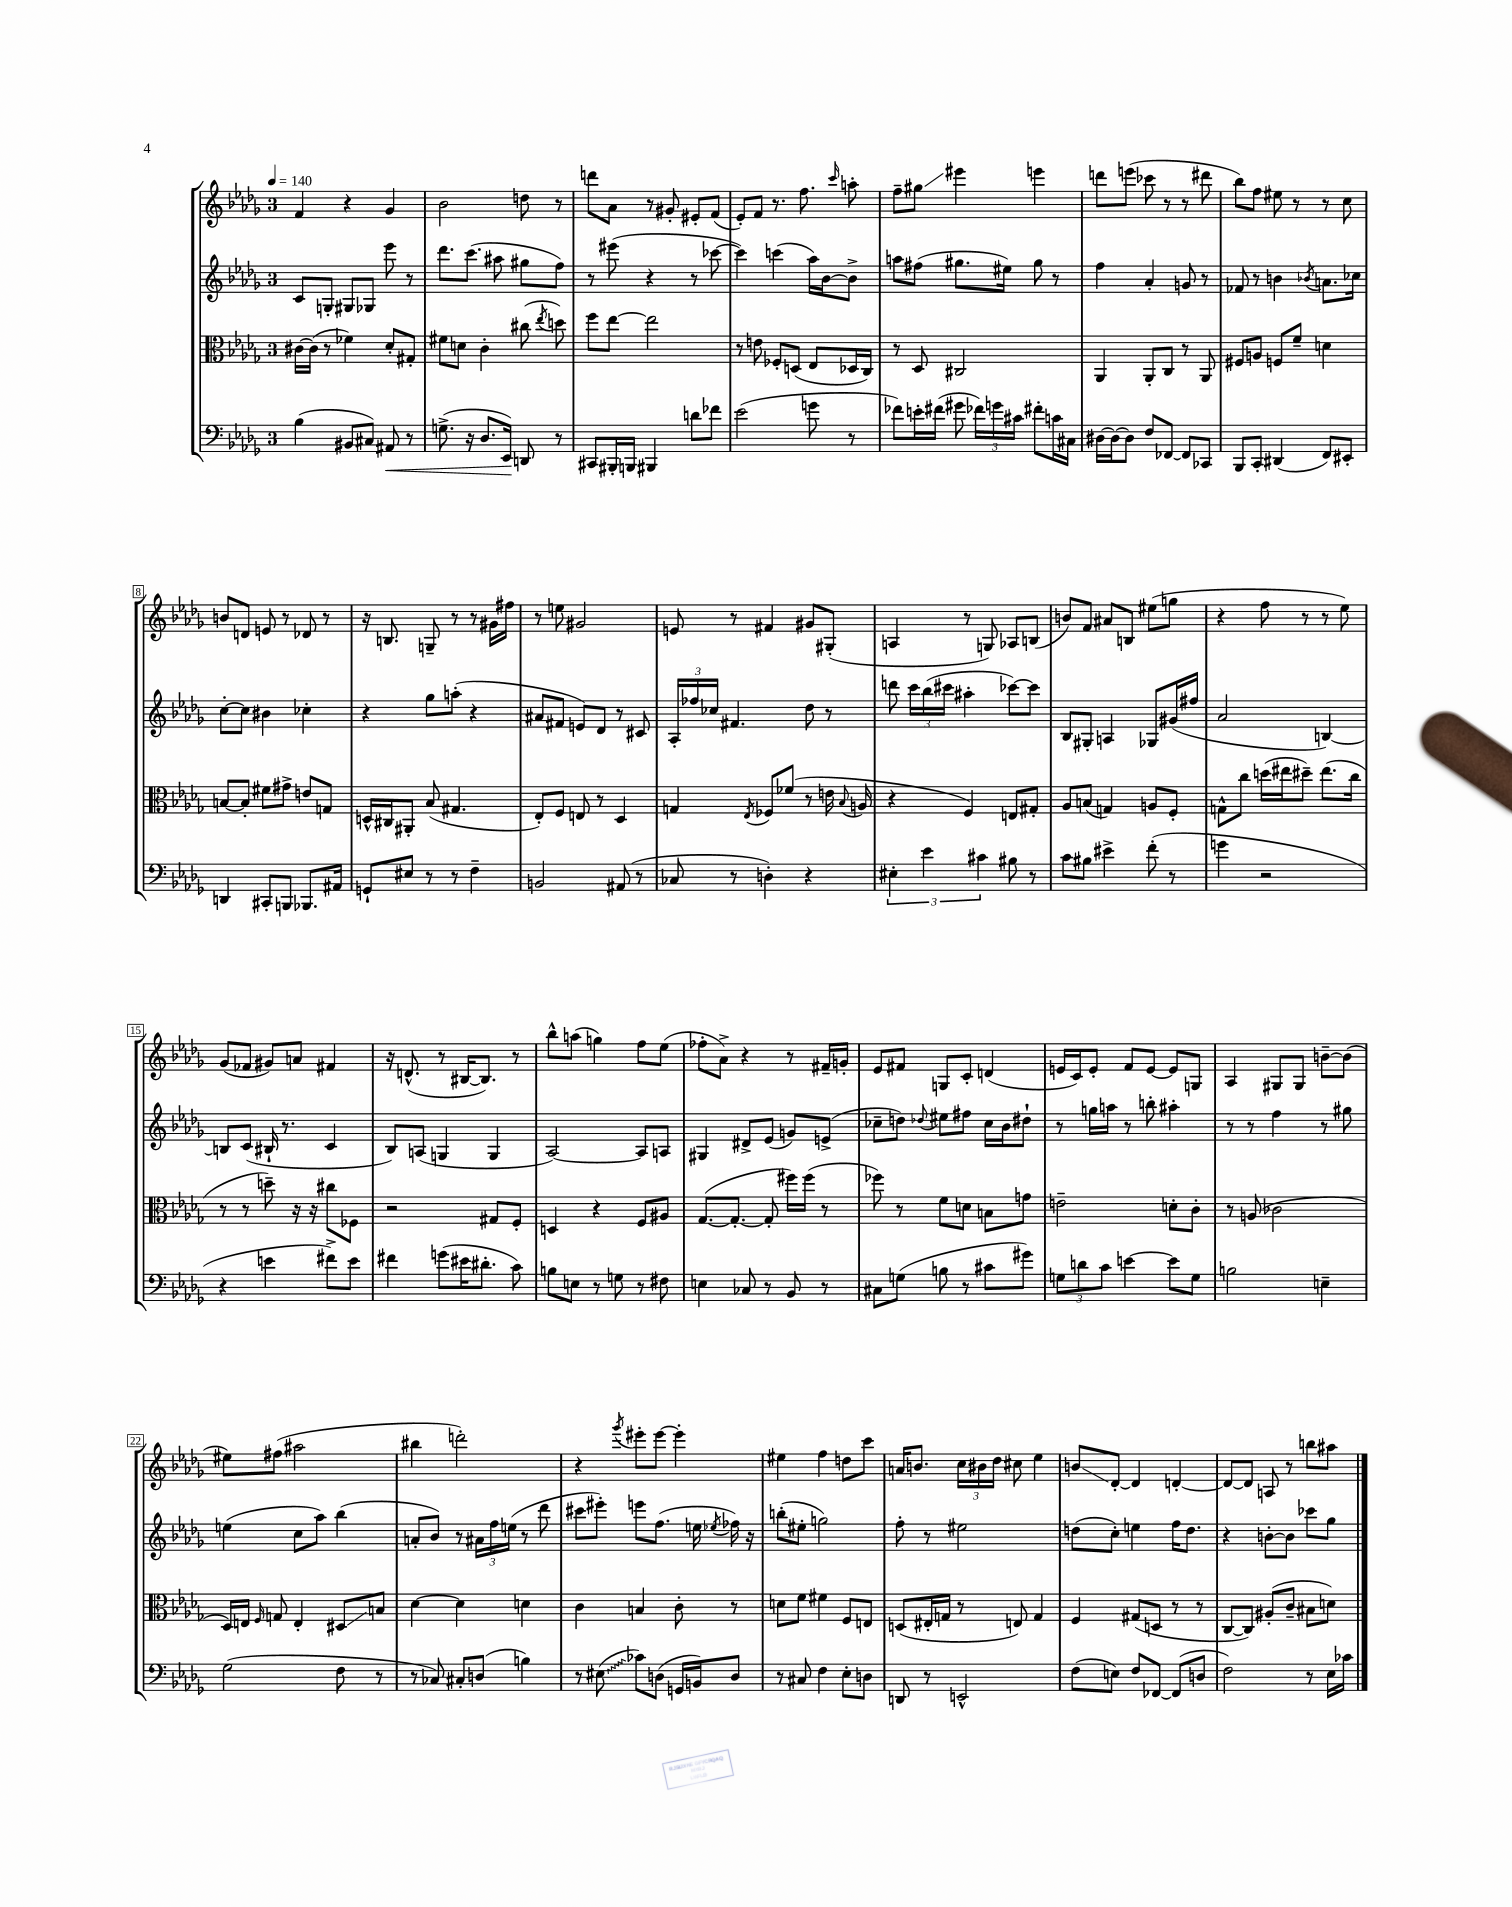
<<
\new StaffGroup <<
\new Staff = "s0" {
    \clef treble \key des \major \once \override Staff.TimeSignature.style = #'single-digit \time 3/4 \tempo 4 = 140
    \autoBeamOff f'4 r4 ges'4 |
    bes'2 d''8 r8 |
    d'''8[ aes'8] r8 gis'8-. eis'8[-. f'8]( |
    ees'8[-.) f'8] r8. f''8. \grace { c'''16 } a''8-. |
    f''8[-- gis''8]\glissando eis'''4 e'''4 |
    d'''8[ e'''8]( ces'''8 r8 r8 dis'''8 |
    bes''8[) f''8] eis''8 r8 r8 c''8 |
    b'8[ d'8] e'8 r8 des'8 r8 |
    r16 b8. g8-- r8 r8 gis'16[ fis''16] |
    r8 e''8 gis'2 |
    e'8 r8 fis'4 gis'8[ gis8]-.( |
    a4 r8 g8) aes8[ b8]( |
    b'8[) f'8] ais'8[ b8] eis''8[( g''8] |
    r4 f''8 r8 r8 ees''8) |
    ges'8[( fes'8] gis'8[) a'8] fis'4 |
    r16 d'8.-^( r8 bis16[~ bis8.]) r8 |
    bes''8[-^ a''8]( g''4) f''8[ ees''8]( |
    fes''8[-. aes'8]->) r4 r8 fis'16[-- g'16]-. |
    ees'8[ fis'8] g8[ c'8]-. d'4( |
    e'16[ c'16) e'8]-. f'8[ e'8]~ e'8[ g8] |
    aes4 gis8[ gis8] b'8[~-- b'8]( |
    eis''8[) fis''8]( ais''2 |
    bis''4 d'''2-.) |
    r4 \acciaccatura { ges'''8 } eis'''8[-. eis'''8]~ eis'''4-. |
    eis''4 f''4 d''8[ c'''8] |
    a'16[ b'8.] \tuplet 3/2 { c''16[ bis'16 des''16] } cis''8 ees''4 |
    b'8[\glissando des'8]~-. des'4 d'4~-. |
    d'8[~ d'8] a8 r8 b''8[ ais''8] \bar "|." |
}
\new Staff = "s1" {
    \clef treble \key des \major \once \override Staff.TimeSignature.style = #'single-digit \time 3/4
    \autoBeamOff c'8[ g8]-. gis8[ ges8] ees'''8 r8 |
    des'''8.[ c'''8.]( ais''8 gis''8[ f''8]) |
    r8 eis'''8( r4 r8 ces'''8~ |
    ces'''4) c'''4( aes''16[) bes'16~ bes'8]-> |
    a''8[ fis''8]( gis''8.[ eis''16]) gis''8 r8 |
    f''4 aes'4-. g'8 r8 |
    fes'8 r8 b'4 \acciaccatura { bes'8 } a'8.[ ces''16] |
    c''8[~-. c''8] bis'4 ces''4-. |
    r4 ges''8[ a''8]-.( r4 |
    ais'8[ fis'8] e'8[) des'8] r8 cis'8 |
    \tuplet 3/2 { aes16[-. fes''16 ces''16] } fis'4. des''8 r8 |
    d'''8 \tuplet 3/2 { c'''16[ bes''16( cis'''16] } ais''4-. ces'''8[~) ces'''8] |
    bes8[ gis8]-. a4 ges8[ gis'16( fis''16] |
    aes'2 b4~) |
    b8[ c'8]( bis16-! r8. c'4 |
    bes8[) a8]( g4 g4 |
    aes2~) aes8[ a8] |
    gis4 dis'8[-> ees'8]( g'8[) e'8]->( |
    ces''8[-- d''8]) \appoggiatura { des''8 } eis''8[ fis''8] ces''16[ bes'16 dis''8]-! |
    r8 g''16[ a''16] r8 b''8-. ais''4-. |
    r8 r8 f''4 r8 gis''8 |
    e''4( c''8[ aes''8]) bes''4( |
    a'8[-. bes'8]) r8 \tuplet 3/2 { ais'16[ f''16 e''16]( } r8 des'''8 |
    cis'''8[ eis'''8]-.) e'''8[ f''8.]( e''16 \acciaccatura { ees''8 } fes''16) r16 |
    b''8[-.( eis''8]-. g''2) |
    f''8-. r8 eis''2 |
    d''8[( c''8]-.) e''4 f''16[ d''8.] |
    r4 b'8[~-. b'8] ces'''8[ ges''8] \bar "|." |
}
\new Staff = "s2" {
    \clef alto \key des \major \once \override Staff.TimeSignature.style = #'single-digit \time 3/4
    \autoBeamOff cis'16[~ cis'16]( r8 fes'4) des'8[-. gis8]-. |
    fis'8[ d'8] c'4-. cis''8( \acciaccatura { ees''8 } d''8) |
    f''8[ ees''8]~ ees''2 |
    r8 e'8 fes8[-. d8]( ees8[ des16 c16]) |
    r8 des8 cis2 |
    aes,4 aes,8[-. c8] r8 aes,8 |
    fis8[ a8] f8[ f'8]-- d'4 |
    b8[~ b8]-. fis'8[ gis'8]-> e'8[ g8] |
    d16[-^ cis16 ais,8]-. bes8( gis4. |
    ees8[-.) f8] e8 r8 des4 |
    g4 \acciaccatura { ees8 } fes8[ fes'8]( r8 e'16 \appoggiatura { bes8 } a16 |
    r4 f4) e8[ gis8]-. |
    aes8[ b8]( g4) a8[ f8]-. |
    g8[-^ c''8] d''16[( eis''16 dis''8]--) eis''8.[( c''16] |
    r8 r8 d''8--) r16 r16 cis''8[ fes8] |
    r2 gis8[ f8]-. |
    d4 r4 f8[ ais8] |
    ges8.[~( ges8.]~-. ges8-. fis''16[) fis''16]( r8 |
    fes''8) r8 f'8[ d'8] b8[ g'8] |
    e'2-- d'8[-. c'8]-. |
    r8 a8( ces'2 |
    des16[) e16] \grace { f16 } g8 e4-. dis8[\glissando b8] |
    des'4~ des'4 d'4 |
    c'4 b4 c'8-. r8 |
    d'8[ f'8] fis'4 f8[ e8] |
    d8[( eis16-. g16] r8 e8) g4 |
    f4 gis8[( d8] r8 r8 |
    c8[~ c8]) ais8[-.( c'8]-- bis8[ d'8]) \bar "|." |
}
\new Staff = "s3" {
    \clef bass \key des \major \once \override Staff.TimeSignature.style = #'single-digit \time 3/4
    \autoBeamOff bes4( bis,8[ cis8]) ais,8\< r8 |
    g8.->( r16 des8.[ ees,16]\!) d,8 r8 |
    cis,8[ bis,,16-. b,,16] bis,,4 d'8[ fes'8] |
    ees'2( g'8 r8 |
    fes'8[) e'16-. fis'16]( gis'8 \tuplet 3/2 { fes'16[) g'16 cis'16] } fis'8[-. c'16 cis16] |
    dis16[~ dis16~ dis8] f8[ fes,8]~ fes,8[ ces,8] |
    bes,,8[ c,8]-. dis,4( f,8[) eis,8]-. |
    d,4 cis,8[-. b,,8] bes,,8.[ ais,16] |
    g,8[-! eis8] r8 r8 f4-- |
    b,2 ais,8( r8 |
    ces8 r8 d4-.) r4 |
    \tuplet 3/2 { eis4-. ees'4 cis'4 } bis8 r8 |
    c'8[ bis8] eis'4-> f'8-.( r8 |
    g'4 r2 |
    r4 e'4 fis'8[->) e'8] |
    fis'4 g'8[( eis'16 dis'8.]-. c'8) |
    b8[ e8] r8 g8 r8 fis8 |
    e4 ces8 r8 bes,8 r8 |
    cis8[ g8]( b8 r8 cis'8[ gis'8]) |
    \tuplet 3/2 { g8[ d'8 c'8] } e'4~ e'8[ g8] |
    b2 e4-- |
    ges2( f8 r8 |
    r8 ces8) cis8[-. d8]( b4) |
    r8 \once \override Glissando.style = #'zigzag eis8\glissando( ces'8[) d8]( g,16[ b,16) d8] |
    r8 cis8 f4 ees8[-. d8] |
    d,8 r8 e,2-^ |
    f8[( e8]) f8[ fes,8]~ fes,8[( d8] |
    f2) r8 ees16[ ces'16] \bar "|." |
}
>>
>>
\layout { \context { \Score \override BarNumber.stencil = #(make-stencil-boxer 0.1 0.3 ly:text-interface::print) } }
